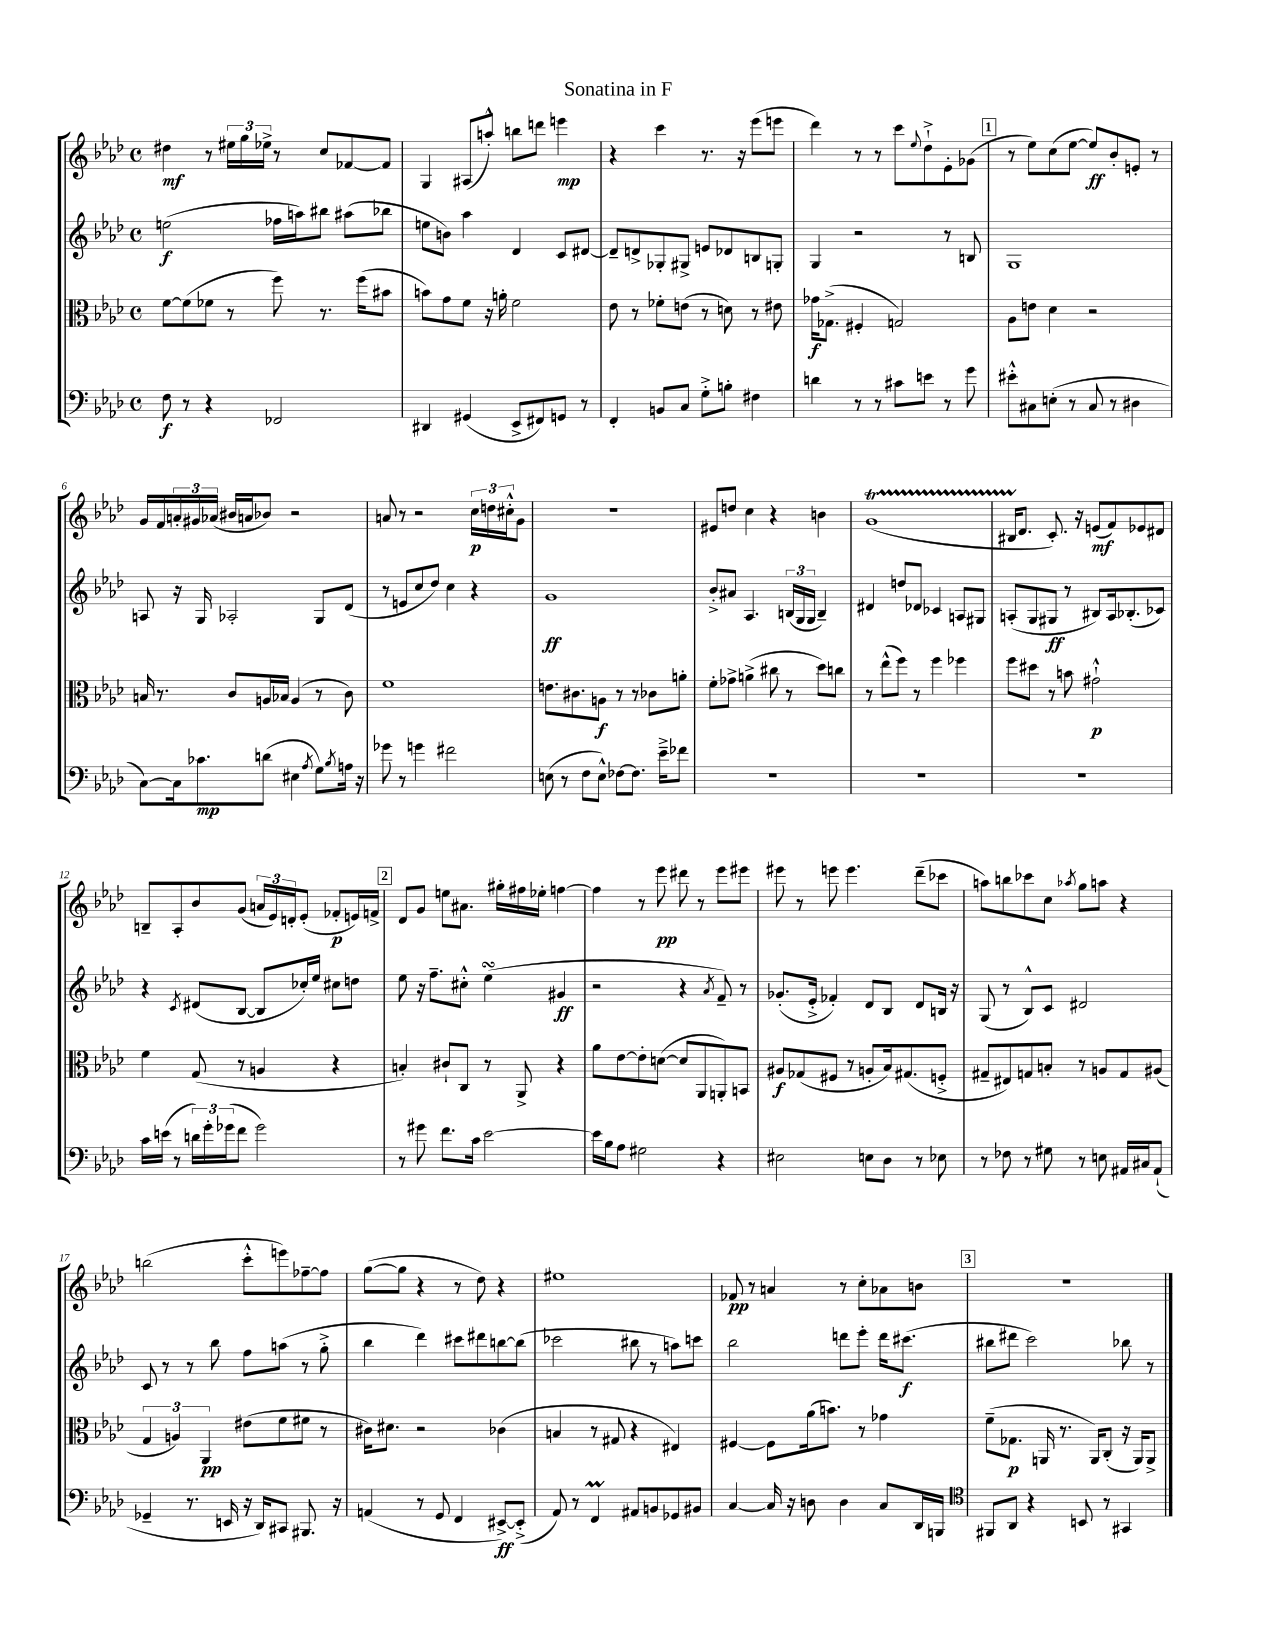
\header { title = "Sonatina in F" }
<<
\new StaffGroup <<
\new Staff = "s0" {
    \clef treble \key aes \major \defaultTimeSignature \time 4/4
    dis''4\mf r8 \tuplet 3/2 { eis''16 g''16 ees''16-> } r8 c''8 fes'8~ fes'8 |
    g4 ais8( a''8-.-^) b''8 d'''8 e'''4\mp |
    r4 c'''4 r8. r16 ees'''8( e'''8 |
    des'''4) r8 r8 c'''8 \appoggiatura { ees''8 } des''8-!-> ees'8-. ges'8( |
    \mark \markup { \box "1" } r8 ees''8) c''8( ees''8~ ees''8\ff) bes'8-. e'8-. r8 |
    g'16 f'16 \tuplet 3/2 { a'16-. gis'16 aes'16( } bis'16 a'16 bes'8) r2 |
    a'8 r8 r2 \tuplet 3/2 { c''16\p d''16 cis''16-.-^ } g'8 |
    R1 |
    eis'8 d''8 c''4 r4 b'4 |
    g'1\startTrillSpan( |
    bis16 des'8.\stopTrillSpan c'8.-.) r16 e'8\mf( f'8) ees'8 dis'8 |
    b8-- aes8-. bes'8 g'8( \tuplet 3/2 { a'16 ees'16) d'16-. } ees'8-.( fes'8-.\p e'16) f'16-> |
    \mark \markup { \box "2" } des'8 g'8 e''8 ais'8. gis''16-. fis''16 ees''16-. f''4~ |
    f''4 r8 ees'''8\pp dis'''8 r8 ees'''8 eis'''8 |
    eis'''8 r8 e'''8 e'''4. des'''8--( ces'''8 |
    a''8) b''8 ces'''8 c''8 \acciaccatura { aes''8 } g''8 a''8 r4 |
    b''2( c'''8-.-^ e'''8) fes''8~-- fes''8 |
    g''8~( g''8 r4 r8 des''8) r4 |
    eis''1 |
    fes'8\pp r8 a'4 r8 c''8-. aes'8 b'8 |
    \mark \markup { \box "3" } R1 \bar "|." |
}
\new Staff = "s1" {
    \clef treble \key aes \major \defaultTimeSignature \time 4/4
    e''2\f( fes''16 a''16) bis''8 ais''8( bes''8 |
    e''8 b'8) aes''4 des'4 c'8 dis'8~ |
    dis'8-- d'8-> ges8-. gis8-> e'8 des'8 b8 g8-. |
    g4 r2 r8 b8 |
    \mark \markup { \box "1" } g1 |
    a8 r16 g16 aes2-. g8 des'8( |
    r8 e'8 c''8 des''8) c''4 r4 |
    g'1\ff |
    bes'8-.-> ais'8 aes4. \tuplet 3/2 { b16( g16 g16 } b4--) |
    dis'4 d''8 des'8 ces'4 a8 gis8 |
    a8-.( g8 gis8\ff r8 bis8) a16 bes8.-.( ces'8) |
    r4 \acciaccatura { c'8 } dis'8( bes8~ bes8 ces''16-.) ees''16 cis''8 d''8 |
    \mark \markup { \box "2" } ees''8 r16 f''8.-- cis''8-.-^ ees''4\turn( gis'4\ff |
    r2 r4 \acciaccatura { aes'8 } f'8--) r8 |
    ges'8.-.( ees'16-.-> fes'4-.) des'8 bes8 des'8 b16 r16 |
    g8( r8 bes8-^) c'8 dis'2 |
    c'8 r8 r8 bes''8 f''8 a''8( r8 g''8-.-> |
    bes''4 des'''4) cis'''8 dis'''8 b''8~ b''8( |
    ces'''2 bis''8 r8 a''8) c'''8 |
    bes''2 d'''8 ees'''8-. d'''16 cis'''8.\f( |
    \mark \markup { \box "3" } bis''8 dis'''8 c'''2) bes''8 r8 \bar "|." |
}
\new Staff = "s2" {
    \clef alto \key aes \major \defaultTimeSignature \time 4/4
    f'8~ f'8( fes'8 r8 f''8) r8. f''16( bis'8 |
    b'8) g'8 f'8 r16 a'16-. f'2 |
    ees'8 r8 fes'8-. e'8( r8 d'8) r8 eis'8 |
    ges'16\f ges8.->( fis4-. g2) |
    \mark \markup { \box "1" } aes8 e'8 des'4 r2 |
    b16 r8. c'8 a16 bes16 a4( r8 c'8) |
    f'1 |
    e'8. cis'8. a8\f r8 r8 ces'8 a'8-. |
    f'8-. ges'8-> a'4->( cis''8 r8 des''8) c''8 |
    r8 ees''8-^( f''8) r8 f''4 fes''4 |
    f''8 dis''8 r8 b'8 gis'2-!-^\p |
    f'4 g8( r8 a4 r4 |
    \mark \markup { \box "2" } b4-.) cis'8-! c8 r8 aes,8-> r4 |
    aes'8 ees'8~ ees'8-. d'8~( d'8 aes,8 a,8-.) b,8 |
    ais8\f ges8( fis8 r8 a8-. bes16) gis8.( f8-.-> |
    gis8-- eis8) g8 b8-. r8 a8 g8 ais8( |
    \tuplet 3/2 { g4 a4) aes,4\pp } eis'8( f'8 fis'8 r8 |
    cis'16) dis'8. r2 ces'4( |
    b4 r8 gis8 r4 eis4) |
    fis4~ fis8 aes'16( b'8.) r8 ges'4 |
    \mark \markup { \box "3" } f'8--( ges8.\p a,16 r8. a,16) c8-.( r16 a,16) a,8-> \bar "|." |
}
\new Staff = "s3" {
    \clef bass \key aes \major \defaultTimeSignature \time 4/4
    f8\f r8 r4 fes,2 |
    dis,4 gis,4( ees,8-> fis,8) g,8 r8 |
    f,4-. b,8 c8 g8-.-> b8-. fis4 |
    d'4 r8 r8 cis'8 e'8 r8 g'8 |
    \mark \markup { \box "1" } eis'8-.-^ cis8 e8-.( r8 cis8 r8 dis4 |
    c8~) c16 ces'8.\mp d'8( eis4 \acciaccatura { aes8 } g8) \acciaccatura { bes8 } a16 r16 |
    ges'8 r8 g'4 fis'2 |
    e8( r8 f8 e8-^) fes8~ fes8. ees'16---> fes'8 |
    R1 |
    R1 |
    R1 |
    c'16 e'16( r8 \tuplet 3/2 { d'16) g'16-. ges'16( } f'8 ges'2) |
    \mark \markup { \box "2" } r8 gis'8 f'8. c'16 ees'2~ |
    ees'16 bes16 aes8 gis2 r4 |
    eis2 e8 des8 r8 ees8 |
    r8 fes8 r8 gis8 r8 e8 ais,16 cis16 ais,8-!( |
    ges,4-- r8. e,16 r16 des,16) cis,8 bis,,8. r16 |
    a,4( r8 g,8 f,4 eis,8~->\ff) eis,8-.->( |
    aes,8) r8 f,4\prall ais,8 b,8 ges,8 bis,8 |
    c4~ c16 r16 d8 d4 c8 des,16 b,,16 |
    \mark \markup { \box "3" } \clef tenor fis,8 aes,8 r4 b,8 r8 gis,4 \bar "|." |
}
>>
>>
